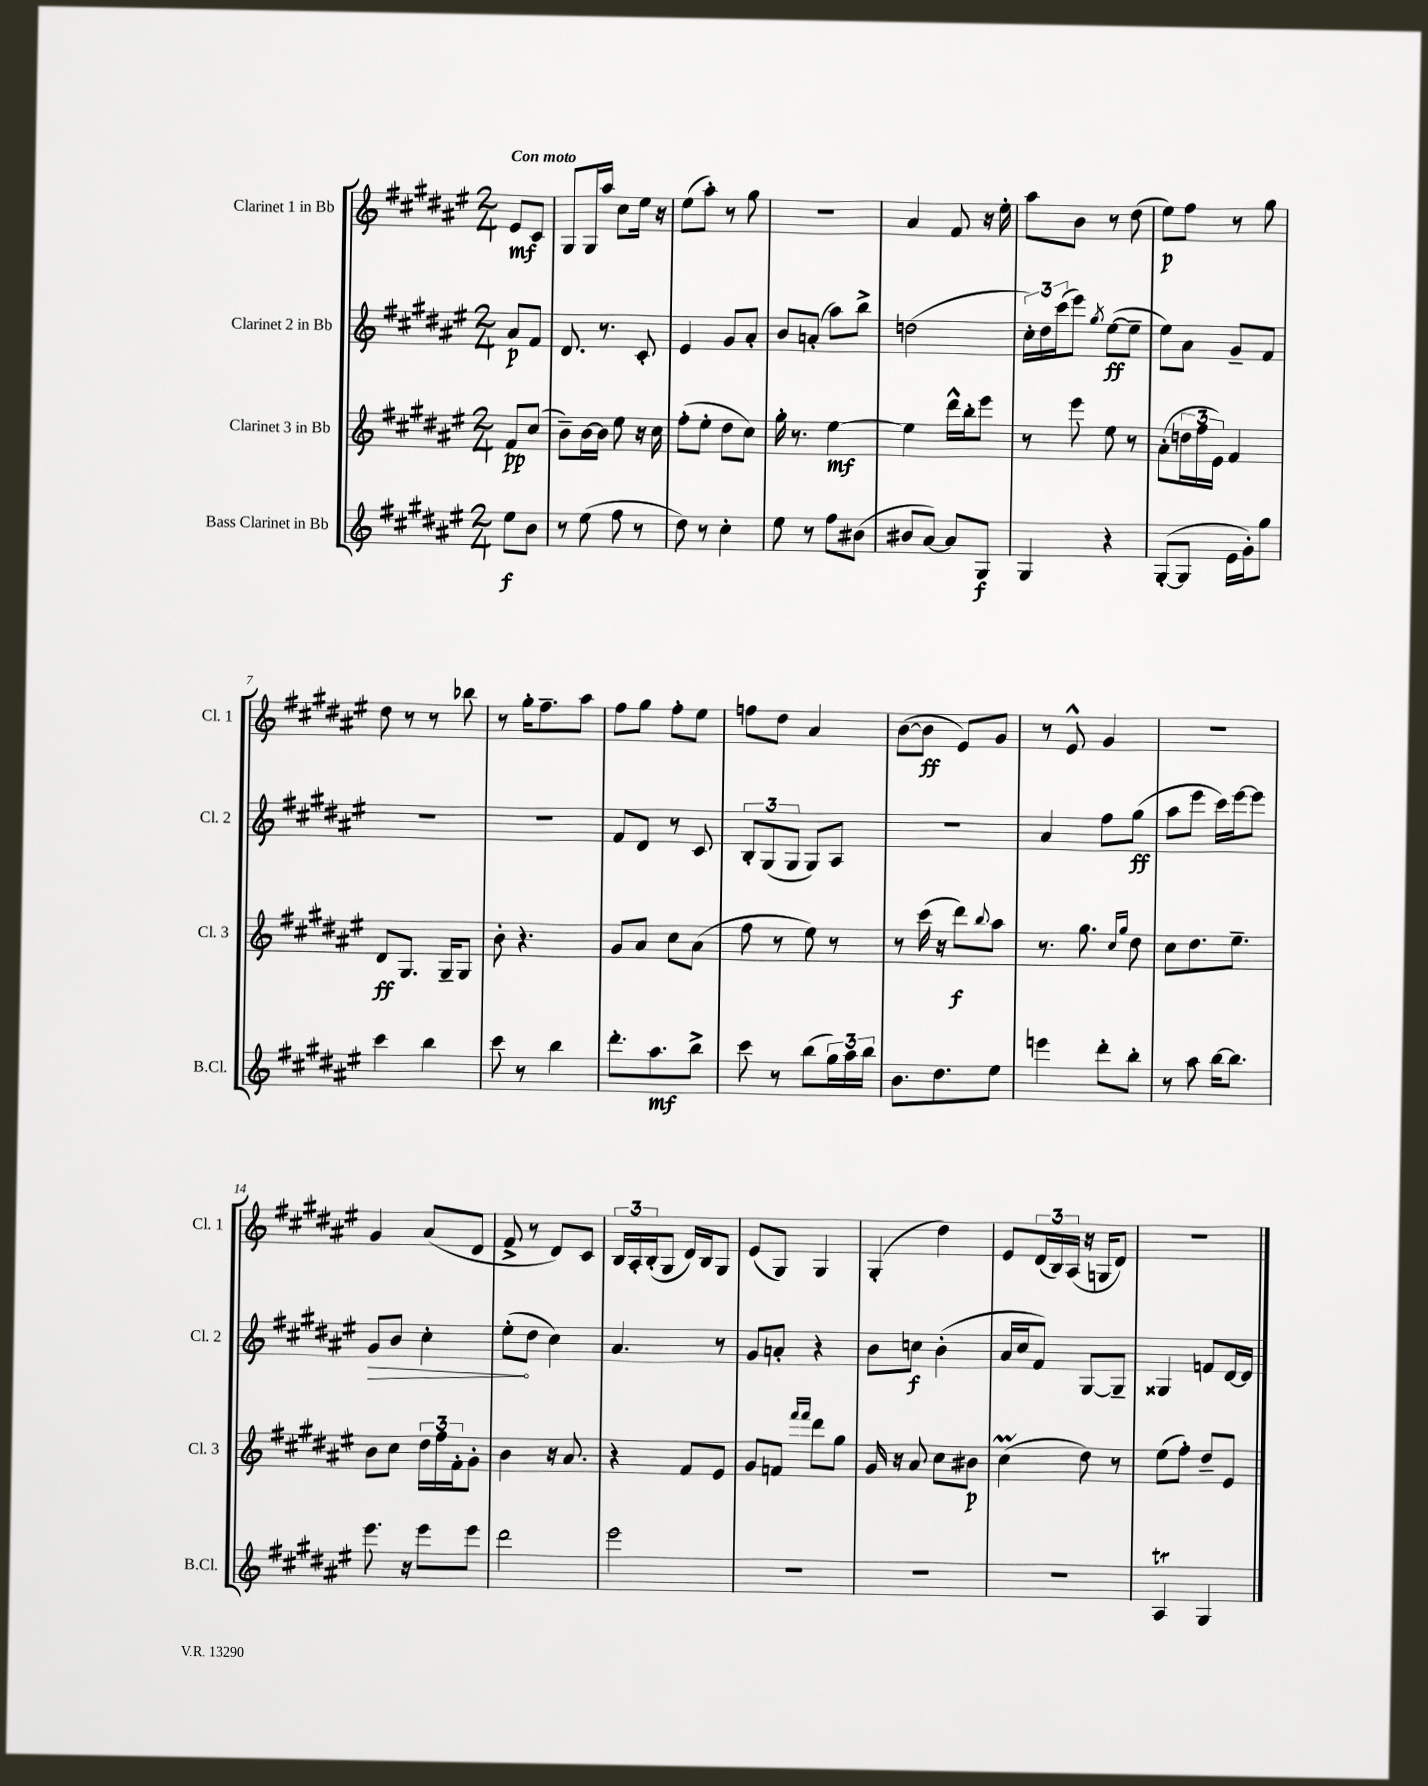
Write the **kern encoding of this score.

**kern	**dynam	**kern	**dynam	**kern	**dynam	**kern	**dynam
*part4	*part4	*part3	*part3	*part2	*part2	*part1	*part1
*staff4	*staff4	*staff3	*staff3	*staff2	*staff2	*staff1	*staff1
*I"Bass Clarinet in Bb	*	*I"Clarinet 3 in Bb	*	*I"Clarinet 2 in Bb	*	*I"Clarinet 1 in Bb	*
*I'B.Cl.	*	*I'Cl. 3	*	*I'Cl. 2	*	*I'Cl. 1	*
*clefG2	*	*clefG2	*	*clefG2	*	*clefG2	*
*k[f#c#g#d#a#e#]	*	*k[f#c#g#d#a#e#]	*	*k[f#c#g#d#a#e#]	*	*k[f#c#g#d#a#e#]	*
*M2/4	*	*M2/4	*	*M2/4	*	*M2/4	*
=	=	=	=	=	=	=	=
!	!	!	!	!	!	!LO:TX:a:B:t=Con moto	!
8ee#\L	f	8f#/L	pp	8a#/L	p	8e#/L	mf
8b\J	.	(8cc#/J	.	8f#/J	.	8c#/J	.
=1	=1	=1	=1	=1	=1	=1	=1
8r	.	8b~\L)	.	8.d#/	.	8G#/L	.
(8ee#\	.	[16b\L	.	.	.	16G#/L	.
.	.	16b\JJ]	.	8.r	.	16aa#/JJ	.
8ff#\	.	8ee#\	.	.	.	8cc#\L	.
8r	.	16r	.	8c#'/	.	16ee#\Jk	.
.	.	16cc#\	.	.	.	16r	.
=2	=2	=2	=2	=2	=2	=2	=2
8dd#\)	.	(8ff#'\L	.	4e#/	.	(8ee#\L	.
8r	.	8ee#'\J	.	.	.	8aa#'\J)	.
4cc#'\	.	8dd#\L	.	8g#/L	.	8r	.
.	.	8cc#\J)	.	8a#'/J	.	8gg#\	.
=3	=3	=3	=3	=3	=3	=3	=3
8ee#\	.	16gg#'\	.	8b/L	.	2r	.
.	.	8.r	.	.	.	.	.
8r	.	.	.	(8an'/J	.	.	.
8ff#\L	.	[4ee#\	mf	8aa#\L)	.	.	.
(8b#X\J	.	.	.	8bb^\J	.	.	.
=4	=4	=4	=4	=4	=4	=4	=4
8b#X/L	.	4ee#\]	.	(2ddn\	.	4a#/	.
[8a#/J)	.	.	.	.	.	.	.
8a#/L]	.	16ddd#^^\LL	.	.	.	8f#/	.
.	.	16bb'\J	.	.	.	.	.
8G#/J	f	8eee#\J	.	.	.	16r	.
.	.	.	.	.	.	16ee#'\	.
=5	=5	=5	=5	=5	=5	=5	=5
4G#/	.	8r	.	24cc#'\LL)	.	8aa#\L	.
.	.	.	.	24dd#\	.	.	.
.	.	.	.	(24ccc#\J	.	.	.
.	.	8eee#\	.	8eee#\J)	.	8b\J	.
.	.	.	.	8qgg#/	.	.	.
4r	.	8ee#\	.	([8ee#\L	ff	8r	.
.	.	8r	.	8ee#~\J]	.	(8dd#\	.
=6	=6	=6	=6	=6	=6	=6	=6
([8G#'/L	.	(8a#'\L	.	8ee#\L)	.	8ee#\L)	p
8G#/J]	.	24ddn\L	.	8a#\J	.	8ff#\J	.
.	.	24ff#\	.	.	.	.	.
.	.	24e#\JJ)	.	.	.	.	.
16e#\LL	.	4f#/	.	8g#~/L	.	8r	.
16g#'\J)	.	.	.	.	.	.	.
8gg#\J	.	.	.	8f#/J	.	8gg#\	.
!!LO:LB:g=z
=7	=7	=7	=7	=7	=7	=7	=7
4ccc#\	.	8d#/L	ff	2r	.	8dd#\	.
.	.	8.G#/J	.	.	.	8r	.
4bb\	.	.	.	.	.	8r	.
.	.	16G#~/KL	.	.	.	.	.
.	.	8G#/J	.	.	.	8bb-X\	.
=8	=8	=8	=8	=8	=8	=8	=8
8ccc#\	.	8b'\	.	2r	.	8r	.
8r	.	4.r	.	.	.	16gg#'\KL	.
.	.	.	.	.	.	8.ff#~\	.
4bb\	.	.	.	.	.	.	.
.	.	.	.	.	.	8aa#\J	.
=9	=9	=9	=9	=9	=9	=9	=9
8.ddd#'\L	.	8g#/L	.	8f#/L	.	8ff#\L	.
.	.	8a#/J	.	8d#/J	.	8gg#\J	.
8.aa#\	mf	.	.	.	.	.	.
.	.	8cc#\L	.	8r	.	8ff#'\L	.
8bb^\J	.	(8a#\J	.	8c#/	.	8ee#\J	.
=10	=10	=10	=10	=10	=10	=10	=10
8ccc#\	.	8ff#\	.	12B'/L	.	8ffn\L	.
.	.	.	.	(12G#/	.	.	.
8r	.	8r	.	.	.	8dd#\J	.
.	.	.	.	12G#/J	.	.	.
(8bb\L	.	8ee#\)	.	8G#/L)	.	4a#/	.
24gg#\L)	.	8r	.	8A#/J	.	.	.
24aa#\	.	.	.	.	.	.	.
24bb\JJ	.	.	.	.	.	.	.
=11	=11	=11	=11	=11	=11	=11	=11
8.b\L	.	8r	.	2r	.	([8b\L	.
.	.	(16ccc#\	.	.	.	8b\J]	ff
8.dd#\	.	16r	.	.	.	.	.
.	.	8ddd#\L)	f	.	.	8e#/L)	.
.	.	8qqbb/	.	.	.	.	.
8ee#\J	.	8aa#\J	.	.	.	8g#/J	.
=12	=12	=12	=12	=12	=12	=12	=12
4eeen\	.	8.r	.	4a#/	.	8r	.
.	.	.	.	.	.	8e#^^/	.
.	.	8.gg#\	.	.	.	.	.
8ddd#'\L	.	.	.	8ff#\L	.	4g#/	.
.	.	16qqcc#/LL	.	.	.	.	.
.	.	16qqgg#/JJ	.	.	.	.	.
8bb'\J	.	8dd#\	.	(8gg#\J	ff	.	.
=13	=13	=13	=13	=13	=13	=13	=13
8r	.	8cc#\L	.	8aa#\L	.	2r	.
8aa#\	.	8.dd#\	.	8eee#\J	.	.	.
[16bb\KL	.	.	.	16ccc#\LL)	.	.	.
8.bb\J]	.	8.ee#~\J	.	[16eee#\J	.	.	.
.	.	.	.	8eee#\J]	.	.	.
!!LO:LB:g=z
=14	=14	=14	=14	=14	=14	=14	=14
!	!	!	!	!	!LO:HP:b	!	!
8.eee#\	.	8b\L	.	8g#/L	>	4g#/	.
.	.	8cc#\J	.	8b/J	.	.	.
16r	.	.	.	.	.	.	.
8eee#\L	.	24dd#\LL	.	4cc#'\	.	(8a#/L	.
.	.	24ff#\	.	.	.	.	.
.	.	24f#'\J	.	.	.	.	.
8eee#\J	.	8g#'\J	.	.	.	8d#/J	.
=15	=15	=15	=15	=15	=15	=15	=15
2ddd#\	.	4b\	.	(8ee#'\L	.	8f#^/	.
.	.	.	.	8dd#\J	]	8r	.
.	.	16r	.	4cc#\)	.	8d#/L)	.
.	.	8.a#/	.	.	.	.	.
.	.	.	.	.	.	8c#/J	.
=16	=16	=16	=16	=16	=16	=16	=16
2eee#\	.	4r	.	4.a#/	.	24B/LL	.
.	.	.	.	.	.	24A#'/	.
.	.	.	.	.	.	(24B'/J	.
.	.	.	.	.	.	8G#/J	.
.	.	8f#/L	.	.	.	16d#/LL)	.
.	.	.	.	.	.	16B/J	.
.	.	8e#/J	.	8r	.	8G#/J	.
=17	=17	=17	=17	=17	=17	=17	=17
2r	.	8g#/L	.	8g#/L	.	(8e#/L	.
.	.	8fn/J	.	8an'/J	.	8G#/J)	.
.	.	16qqfff#/LL	.	.	.	.	.
.	.	16qqfff#/JJ	.	.	.	.	.
.	.	8ddd#\L	.	4r	.	4G#/	.
.	.	8gg#\J	.	.	.	.	.
=18	=18	=18	=18	=18	=18	=18	=18
2r	.	16g#/	.	8b\L	.	(4G#'/	.
.	.	16r	.	.	.	.	.
.	.	8a#/	.	8ccn\J	f	.	.
.	.	8cc#\L	.	(4b'\	.	4dd#\)	.
.	.	8b#X\J	p	.	.	.	.
=19	=19	=19	=19	=19	=19	=19	=19
2r	.	(4cc#M\	.	16a#/LL	.	8e#/L	.
.	.	.	.	16cc#/J	.	.	.
.	.	.	.	8f#/J)	.	(24d#/L	.
.	.	.	.	.	.	24B/)	.
.	.	.	.	.	.	(24A#/JJ	.
.	.	8dd#\)	.	[8G#/L	.	16r	.
.	.	.	.	.	.	16Gn/KL	.
.	.	8r	.	8G#~/J]	.	8d#/J)	.
=20	=20	=20	=20	=20	=20	=20	=20
4A#t/	.	(8ee#\L	.	4G##X/	.	2r	.
.	.	8ff#'\J)	.	.	.	.	.
4G#/	.	8dd#~/L	.	8fn/L	.	.	.
.	.	8e#/J	.	[16d#/L	.	.	.
.	.	.	.	16d#/JJ]	.	.	.
==	==	==	==	==	==	==	==
*-	*-	*-	*-	*-	*-	*-	*-
